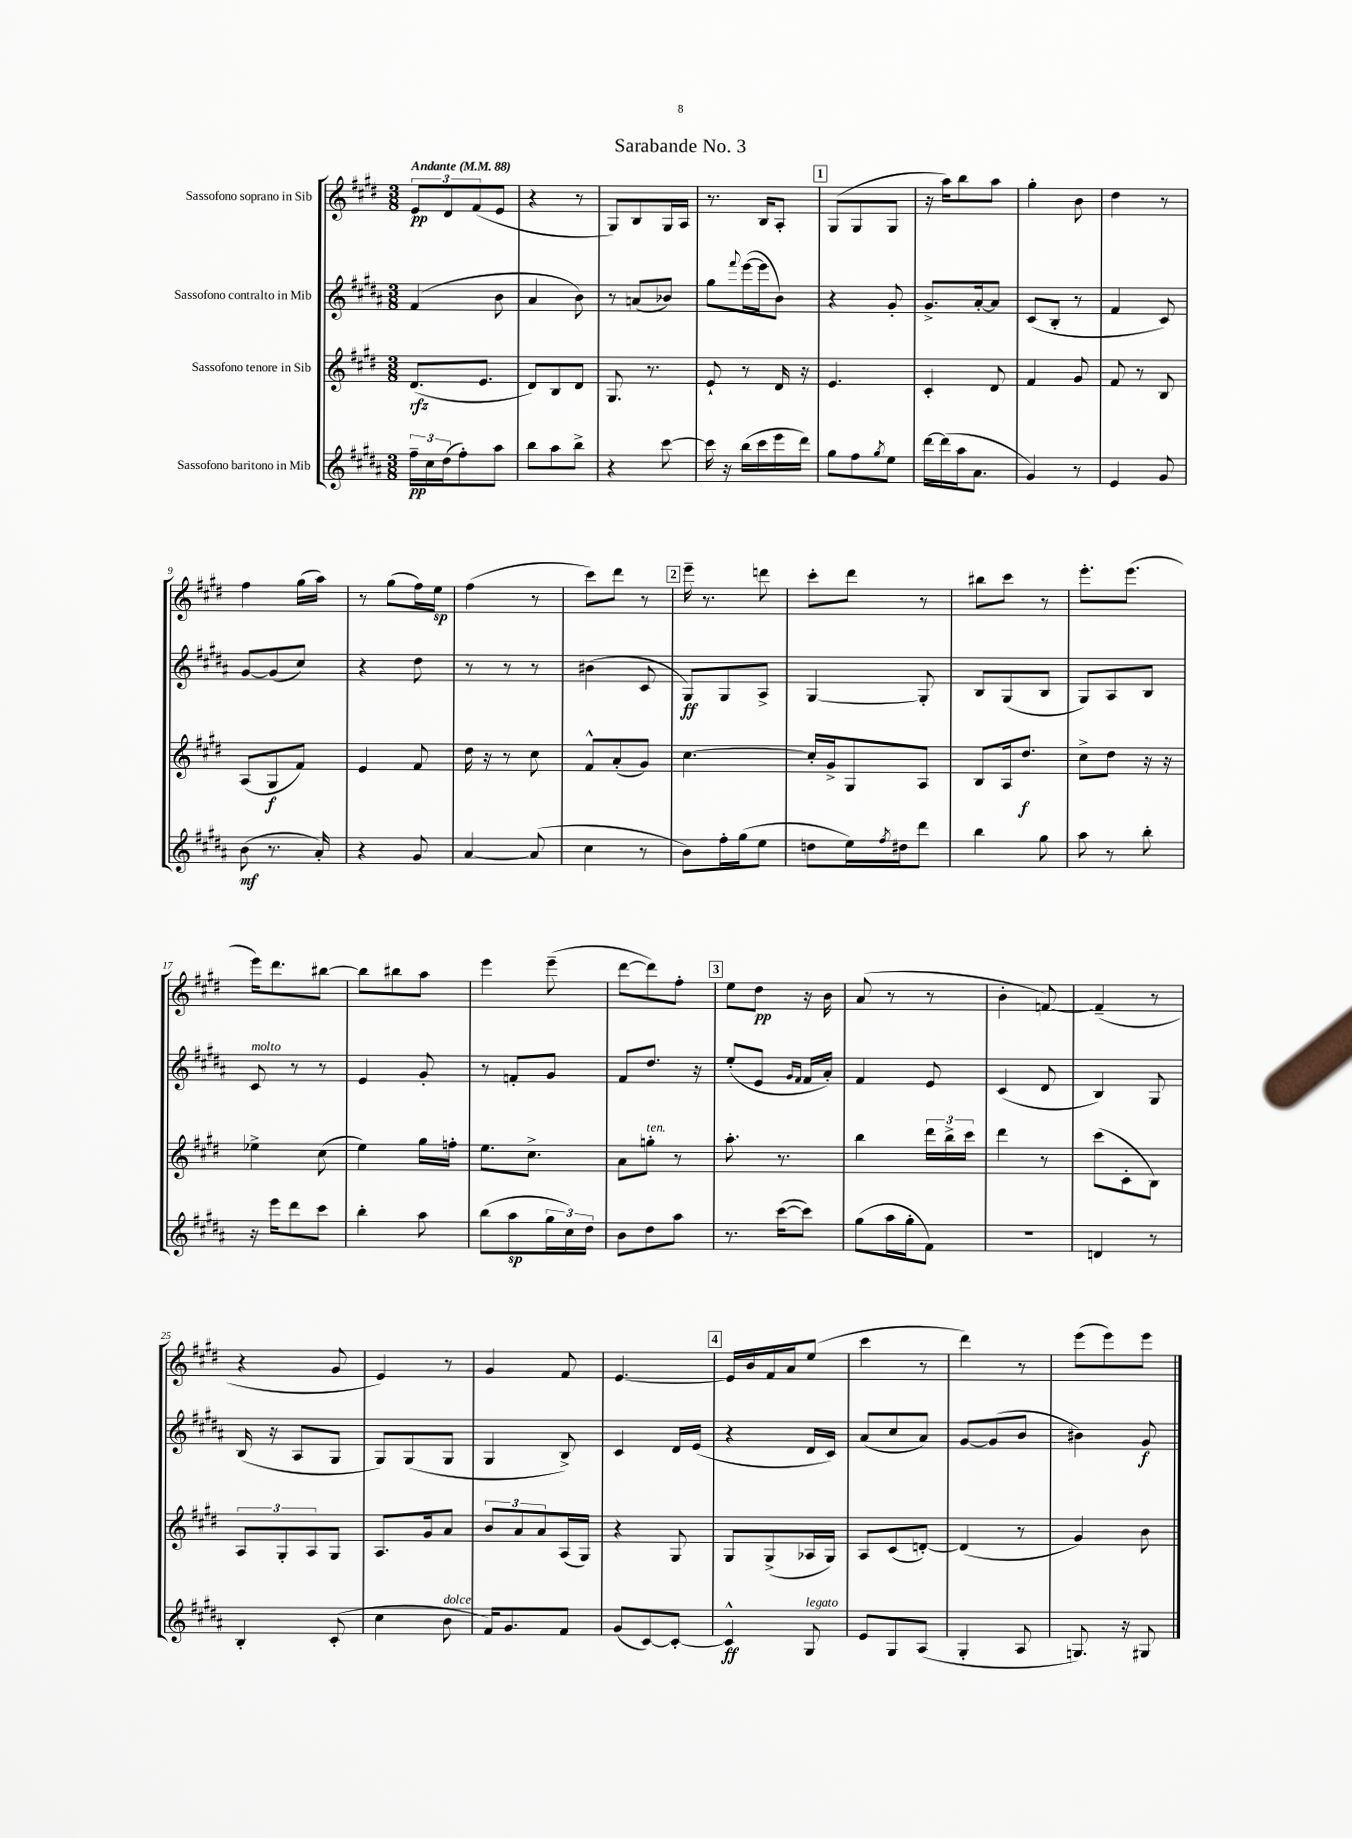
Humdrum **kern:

**kern	**kern	**kern	**kern
*staff4	*staff3	*staff2	*staff1
*clefG2	*clefG2	*clefG2	*clefG2
*k[f#c#g#d#a#]	*k[f#c#g#d#]	*k[f#c#g#d#a#]	*k[f#c#g#d#]
*M3/8	*M3/8	*M3/8	*M3/8
*MM88	*MM88	*MM88	*MM88
24ff#~	(8.d#	(4f#	12e
24cc#	.	.	.
(24dd#	.	.	12d#
8ff#')	.	.	.
.	.	.	(12f#
.	8.e	.	.
8aa#	.	8b	8e
=	=	=	=
8bb	8d#)	4a#	4r
8aa#	8B	.	.
8bb^	8d#	8b)	8r
=	=	=	=
4r	8.G#	8r	8G#)
.	.	(8a	8B
.	8.r	.	.
[8ccc#	.	8b-)	16G#
.	.	.	16A
=	=	=	=
16ccc#]	8e`	8gg#	8.r
16r	.	.	.
.	.	8qqfff#	.
(16bb	8r	([16eee	.
16ccc#	.	16eee]	16B
16eee	16d#	8b)	8A'
16ddd#)	16r	.	.
=	=	=	=
8gg#	4.e	4r	(8G#
8ff#	.	.	8G#
8qgg#	.	.	.
8ee	.	8g#'	8G#
=	=	=	=
[16ddd#	4c#'	8.g#^	16r
(16ddd#]	.	.	16aa)
16aa#	.	.	8bb
8.a#	.	[16a#'	.
.	8d#	8a#]	8aa
=	=	=	=
4g#)	4f#	(8c#	4gg#'
.	.	8B'	.
8r	8g#	8r	8b
=	=	=	=
4e	8f#	4f#	4dd#
.	8r	.	.
8g#	8B	8c#)	8r
=	=	=	=
(8b	(8A	[8g#	4ff#
8.r	8G#	(8g#]	.
.	8f#)	8cc#)	(16gg#
16a#')	.	.	16aa)
=	=	=	=
4r	4e	4r	8r
.	.	.	(8gg#
8g#	8f#	8dd#	16ff#)
.	.	.	16ee
=	=	=	=
[4a#	16dd#	8r	(4ff#
.	16r	.	.
.	8r	8r	.
(8a#]	8cc#	8r	8r
=	=	=	=
4cc#	8f#^^	(4b#	8ccc#)
.	(8a'	.	8ddd#
8r	8g#)	8c#	8r
=	=	=	=
8b)	[4.cc#	8G#)	16eee~
.	.	.	8.r
16ff#'	.	8G#	.
(16gg#	.	.	.
8ee	.	8A#^	8ddd
=	=	=	=
8dd	16cc#']	[4G#	8ccc#'
.	16g#^	.	.
16ee)	8G#	.	8ddd#
8qff#	.	.	.
16dd#	.	.	.
8ddd#	8A	8G#']	8r
=	=	=	=
4bb	8B	8B	8bb#
.	16A	(8G#	8ccc#
.	8.dd#	.	.
8gg#	.	8B	8r
=	=	=	=
8aa#	8cc#^	8G#)	8.eee'
8r	8dd#	8A#	.
.	.	.	(8.eee
8bb'	16r	8B	.
.	16r	.	.
=	=	=	=
16r	4ee-^	8c#	16eee)
16eee	.	.	8.ddd#
8ddd#	.	8r	.
8ccc#	(8cc#	8r	[8bb#
=	=	=	=
4bb'	4ee)	4e	8bb#]
.	.	.	8bb#
8aa#	16gg#	8g#'	8aa
.	16ff'	.	.
=	=	=	=
(8bb	8.ee	8r	4eee
8aa#	.	8f'	.
.	8.cc#^	.	.
24gg#	.	8g#	(8eee~
24cc#)	.	.	.
24dd#	.	.	.
=	=	=	=
8b	8a	8f#	[8ddd#
8dd#	8gg'	8.dd#	8ddd#])
8aa#	8r	.	8ff#'
.	.	16r	.
=	=	=	=
8.r	8.aa'	(8ee'	8ee
.	.	8e	8dd#
([16ccc#	8.r	.	.
.	.	16qqg#	.
.	.	16qqf#	.
8ccc#])	.	16f#	16r
.	.	16a#')	16b
=	=	=	=
(8gg#	4bb	4f#	(8a
16aa#	.	.	8r
16gg#'	.	.	.
8f#)	24ddd#	8e	8r
.	24bb^	.	.
.	24ccc#	.	.
=	=	=	=
4.r	4ddd#	(4c#	4b'
.	8r	8d#	[8f)
=	=	=	=
4d	(8ccc#	4B)	(4f~]
.	8c#'	.	.
8r	8B)	8G#	8r
=	=	=	=
4B'	12A	(16B	4r
.	.	16r	.
.	12G#'	.	.
.	.	8A#	.
.	12A	.	.
(8c#'	8G#	8G#	8g#
=	=	=	=
4cc#	8.A	8G#)	4e)
.	.	(8G#	.
.	16g#	.	.
8b	8a	8G#	8r
=	=	=	=
16f#)	12b	4G#	4g#
8.g#	.	.	.
.	12a	.	.
.	12a	.	.
8f#	(16A	8B^)	8f#
.	16G#)	.	.
=	=	=	=
(8g#	4r	4c#	[4.e
[8c#)	.	.	.
8c#'_	8G#	16d#	.
.	.	(16e	.
=	=	=	=
4c#^^]	8G#	4r	16e]
.	.	.	16b
.	(8G#^	.	16f#
.	.	.	16a
8G#	16A-	16d#	(8ee
.	16G#)	16c#)	.
=	=	=	=
8e	8A	(8a#	4ccc#
8G#	(8c#	8cc#	.
(8A#	[8d')	8a#)	8r
=	=	=	=
4G#'	(4d]	[8g#	4ddd#)
.	.	(8g#]	.
8A#	8r	8b	8r
=	=	=	=
8.G)	4g#)	4b#)	(8eee
.	.	.	8eee)
16r	.	.	.
8G#	8b	8g#	8eee
==	==	==	==
*-	*-	*-	*-
